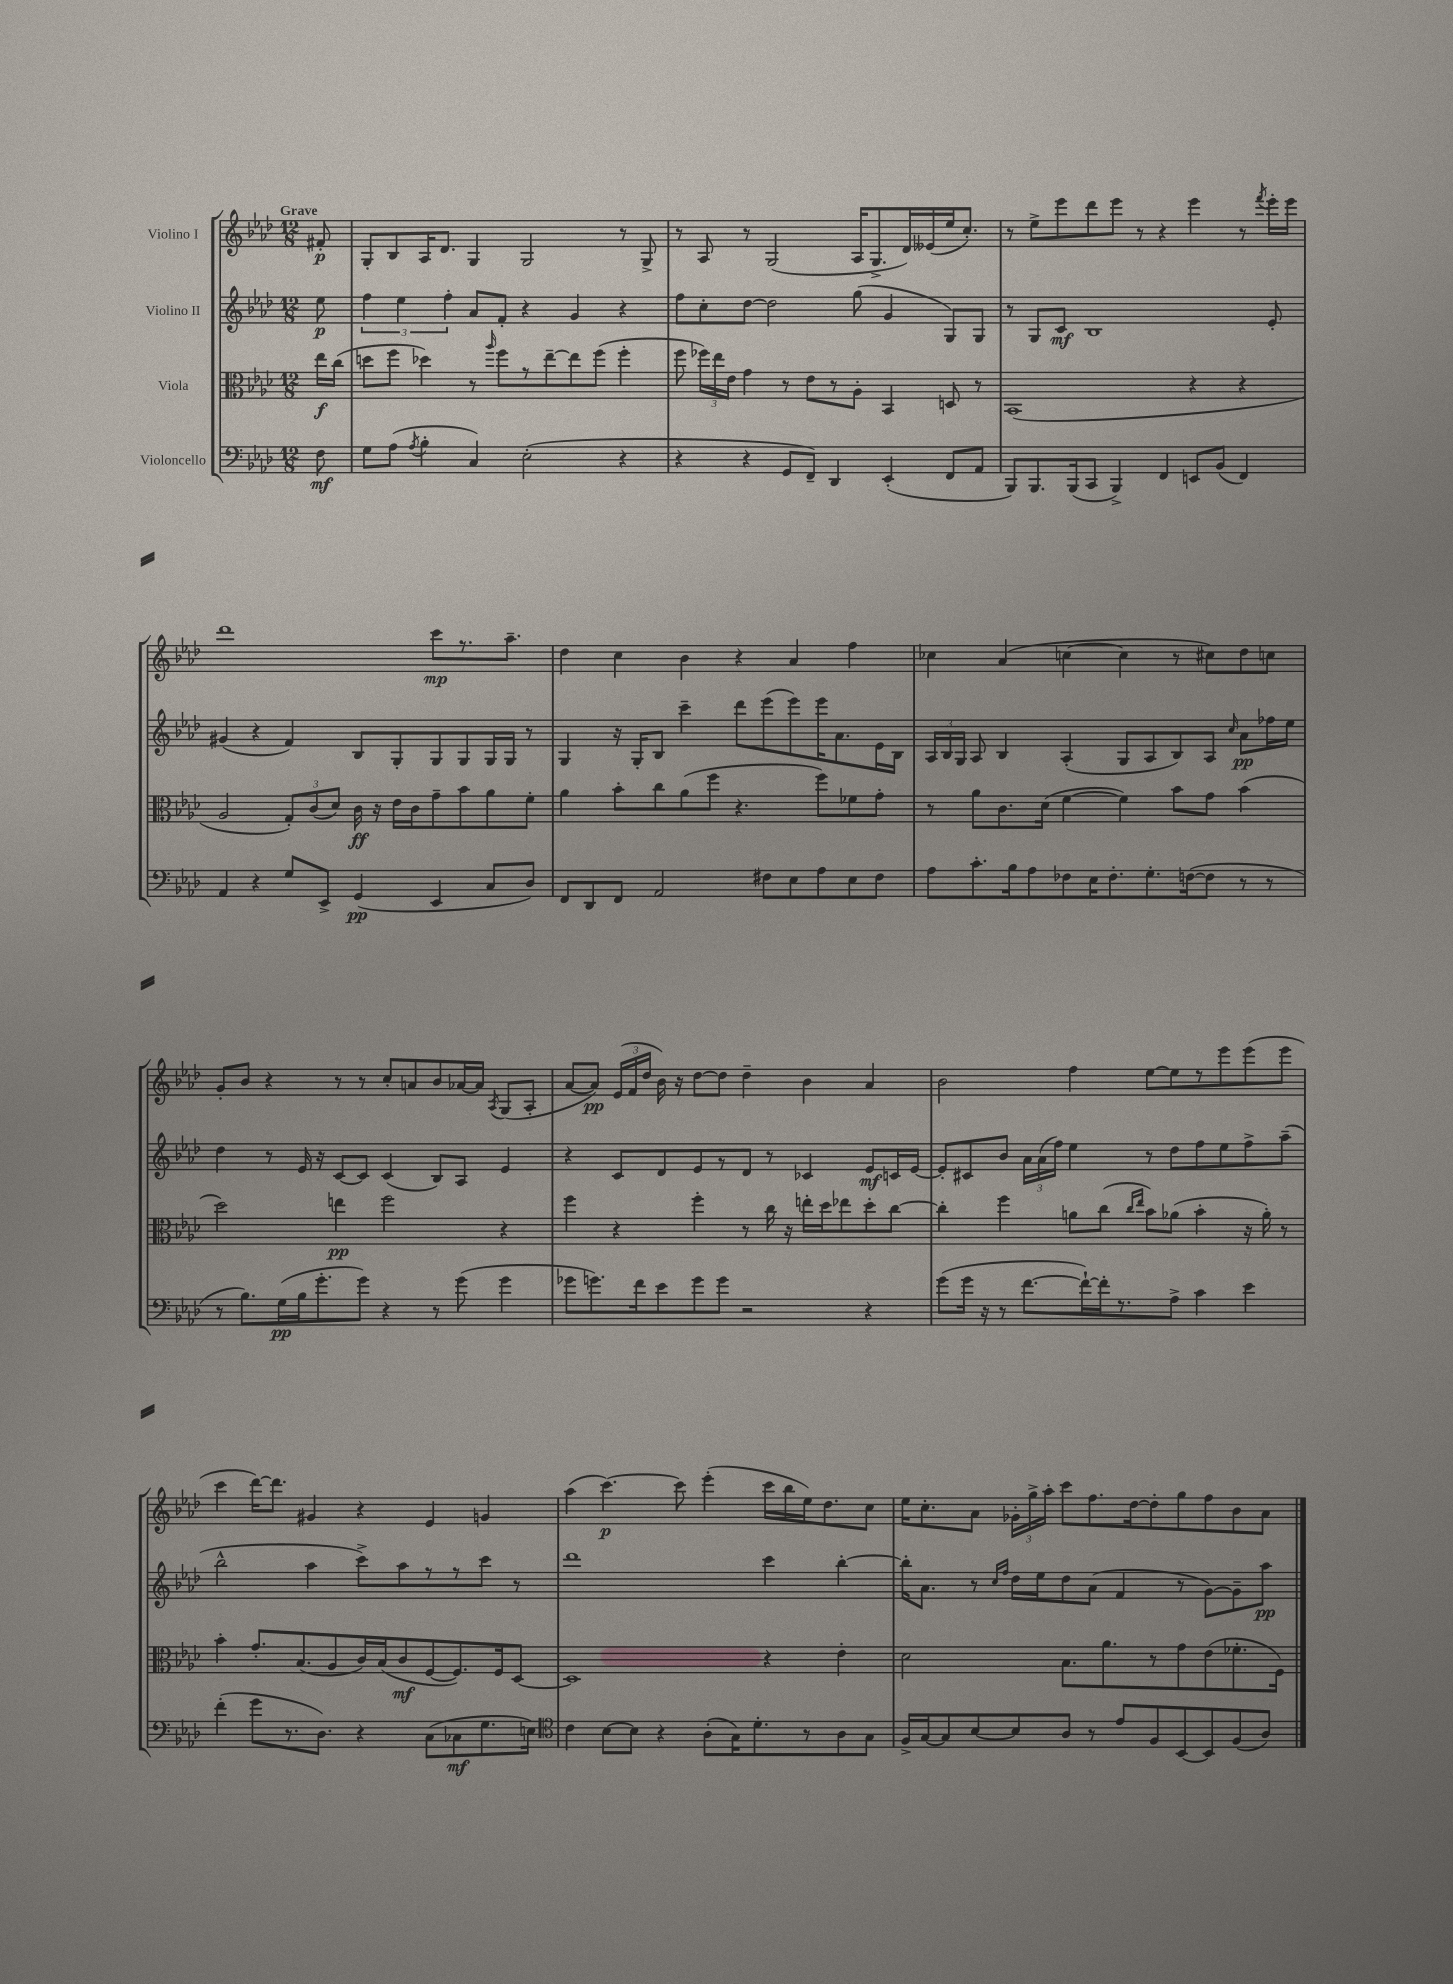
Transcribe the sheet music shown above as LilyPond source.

<<
\new StaffGroup <<
\new Staff = "s0" \with { instrumentName = "Violino I" } {
    \clef treble \key aes \major \numericTimeSignature \time 12/8 \partial 8 \tempo "Grave"
    \autoBeamOff fis'8-.\p |
    g8[-. bes8 aes16 des'8.] g4 g2 r8 g8-> |
    r8 aes8 r8 g2( aes16[ g8.-> des'16) eeses'16( ees''16 c''8.]-.) |
    r8 ees''8[-> ees'''8 des'''8 ees'''8] r8 r4 ees'''4 r8 \acciaccatura { f'''8 } ees'''16[-. ees'''16] |
    des'''1 c'''8[\mp r8. aes''8.]-- |
    des''4 c''4 bes'4 r4 aes'4 f''4 |
    ces''4 aes'4( c''4~ c''4 r8 cis''8[) des''8 c''8] |
    g'8[-. bes'8] r4 r8 r8 c''8[-. a'8 bes'8 aes'16~ aes'16] \acciaccatura { aes8 } g8[( aes8]-. |
    aes'8[~ aes'8]\pp) \tuplet 3/2 { ees'16[( f'16 des''16] } bes'16) r16 des''8[~ des''8] des''4-- bes'4 aes'4 |
    bes'2 f''4 ees''8[~ ees''8 r8 ees'''8 ees'''8( ees'''8] |
    c'''4 des'''16[~) des'''8.] gis'4 r4 ees'4 g'4 |
    aes''4( c'''4.~\p) c'''8 ees'''4-.( c'''16[ bes''16 ees''16) des''8. c''8] |
    ees''16[ c''8.-. aes'8] \tuplet 3/2 { ges'16[-. g''16-> aes''16]-. } c'''8[ f''8. des''16~ des''8-. g''8 f''8 bes'8 aes'8] \bar "|." |
}
\new Staff = "s1" \with { instrumentName = "Violino II" } {
    \clef treble \key aes \major \numericTimeSignature \time 12/8 \partial 8
    \autoBeamOff ees''8\p |
    \tuplet 3/2 { f''4 ees''4 f''4-. } aes'8[ f'8]-. r4 g'4 r4 |
    f''8[ c''8-. des''8]~ des''2 g''8( g'4 g8[) g8] |
    r8 g8[ c'8]\mf bes1 ees'8-. |
    gis'4( r4 f'4) bes8[ g8-. g8 g8 g16 g16] r8 |
    g4 r16 g16[-. bes8] c'''4-- des'''8[ ees'''8( ees'''8) ees'''16 aes'8. ees'16 bes16] |
    \tuplet 3/2 { aes16[ bes16 g16] } aes8 bes4 aes4-.( g8[ aes8 bes8) aes8] \grace { c''16 } aes'8[\pp fes''16 ees''16] |
    des''4 r8 ees'16 r16 c'8[~ c'8] c'4( bes8[) aes8] ees'4 |
    r4 c'8[ des'8 ees'8 r8 des'8] r8 ces'4 ees'8[\mf c'16 ees'16]~ |
    ees'8[-. cis'8 bes'8] \tuplet 3/2 { aes'16[ aes'16( f''16]) } ees''4 r8 des''8[ f''8 ees''8 f''8-> aes''8]--( |
    bes''2-^ aes''4 c'''8[->) aes''8 r8 r8 c'''8] r8 |
    des'''1 c'''4 bes''4~-. |
    bes''16[-. aes'8.] r8 \grace { c''16[ f''16] } des''16[ ees''16 des''8 aes'8]( f'4 r8 g'8[~) g'8-- aes''8]\pp \bar "|." |
}
\new Staff = "s2" \with { instrumentName = "Viola" } {
    \clef alto \key aes \major \numericTimeSignature \time 12/8 \partial 8
    \autoBeamOff ees''16[\f c''16]( |
    d''8[ f''8] des''4) r8 \grace { aes''16 } f''8[ r8 ees''8~-- ees''8 f''8]( f''4-. |
    f''8 \tuplet 3/2 { fes''16[) ees''16 ees'16] } g'4 r8 ees'8[ r8 aes8]-. bes,4 d8 r8 |
    bes,1( r4 r4 |
    aes2 \tuplet 3/2 { g8[-.) c'8( des'8]) } c'16\ff r16 ees'16[ c'16 g'8-- bes'8 aes'8 f'8]-. |
    aes'4 bes'8[-. c''8 aes'8( f''8] r4. f''8[) fes'8 g'8]-. |
    r8 aes'8[ c'8. des'16]( f'4~ f'4) bes'8[ g'8] bes'4( |
    des''2) e''4\pp f''2 r4 |
    f''4 r4 f''4-. r8 c''16 r16 e''16[-. des''16 ees''8 des''8-. c''8]~ |
    c''4-. f''4 a'8[ c''8]( \grace { c''16[ ees''16] } bes'8[) aes'8]( bes'4-. r16 aes'16-.) r8 |
    bes'4-. g'8.[-. bes8.( aes8 c'16) bes16( c'8\mf f8~ f8.) f16 des8]~ |
    des1 r4 ees'4-. |
    des'2 bes8.[ aes'8. r8 g'8 ees'8( fes'8.-. f16]) \bar "|." |
}
\new Staff = "s3" \with { instrumentName = "Violoncello" } {
    \clef bass \key aes \major \numericTimeSignature \time 12/8 \partial 8
    \autoBeamOff f8\mf |
    g8[ aes8]( \acciaccatura { aes8 } bes4-. c4) ees2-.( r4 |
    r4 r4 g,8[ f,8]--) des,4 ees,4-.( f,8[ aes,8] |
    bes,,8[) bes,,8. bes,,16( c,8] bes,,4->) f,4 e,8[ bes,8]( f,4) |
    aes,4 r4 g8[ ees,8]-> g,4\pp( ees,4 c8[ des8]) |
    f,8[ des,8 f,8] aes,2 fis8[ ees8 aes8 ees8 fis8] |
    aes8[ c'8.-. bes16 aes8 fes8 ees16 fes8.-. g8.-. f16~( f8] r8 r8 |
    r8 bes8.[) g16\pp( bes16 g'8.-. g'8]) r4 r8 g'8( g'4 |
    ges'8[ g'8.) f'16 ees'8 g'8 g'8] r2 r4 |
    g'8[( g'16] r16 r8 f'8.[~ f'16~-!) f'16-. r8. aes8]-> c'4 ees'4 |
    f'4-.( g'8[ r8. des8.]) r4 c8[( ces8\mf g8. e16]) |
    \clef tenor c'4 bes8[~ bes8] r4 aes8[-.( g16) des'8.-. r8 aes8 g8] |
    f16[-> g16~ g8 bes8~ bes8 aes8] r8 ees'8[ f8 bes,8~ bes,8 f8( aes8]) \bar "|." |
}
>>
>>
\layout { \context { \Score \remove "Bar_number_engraver" } }
